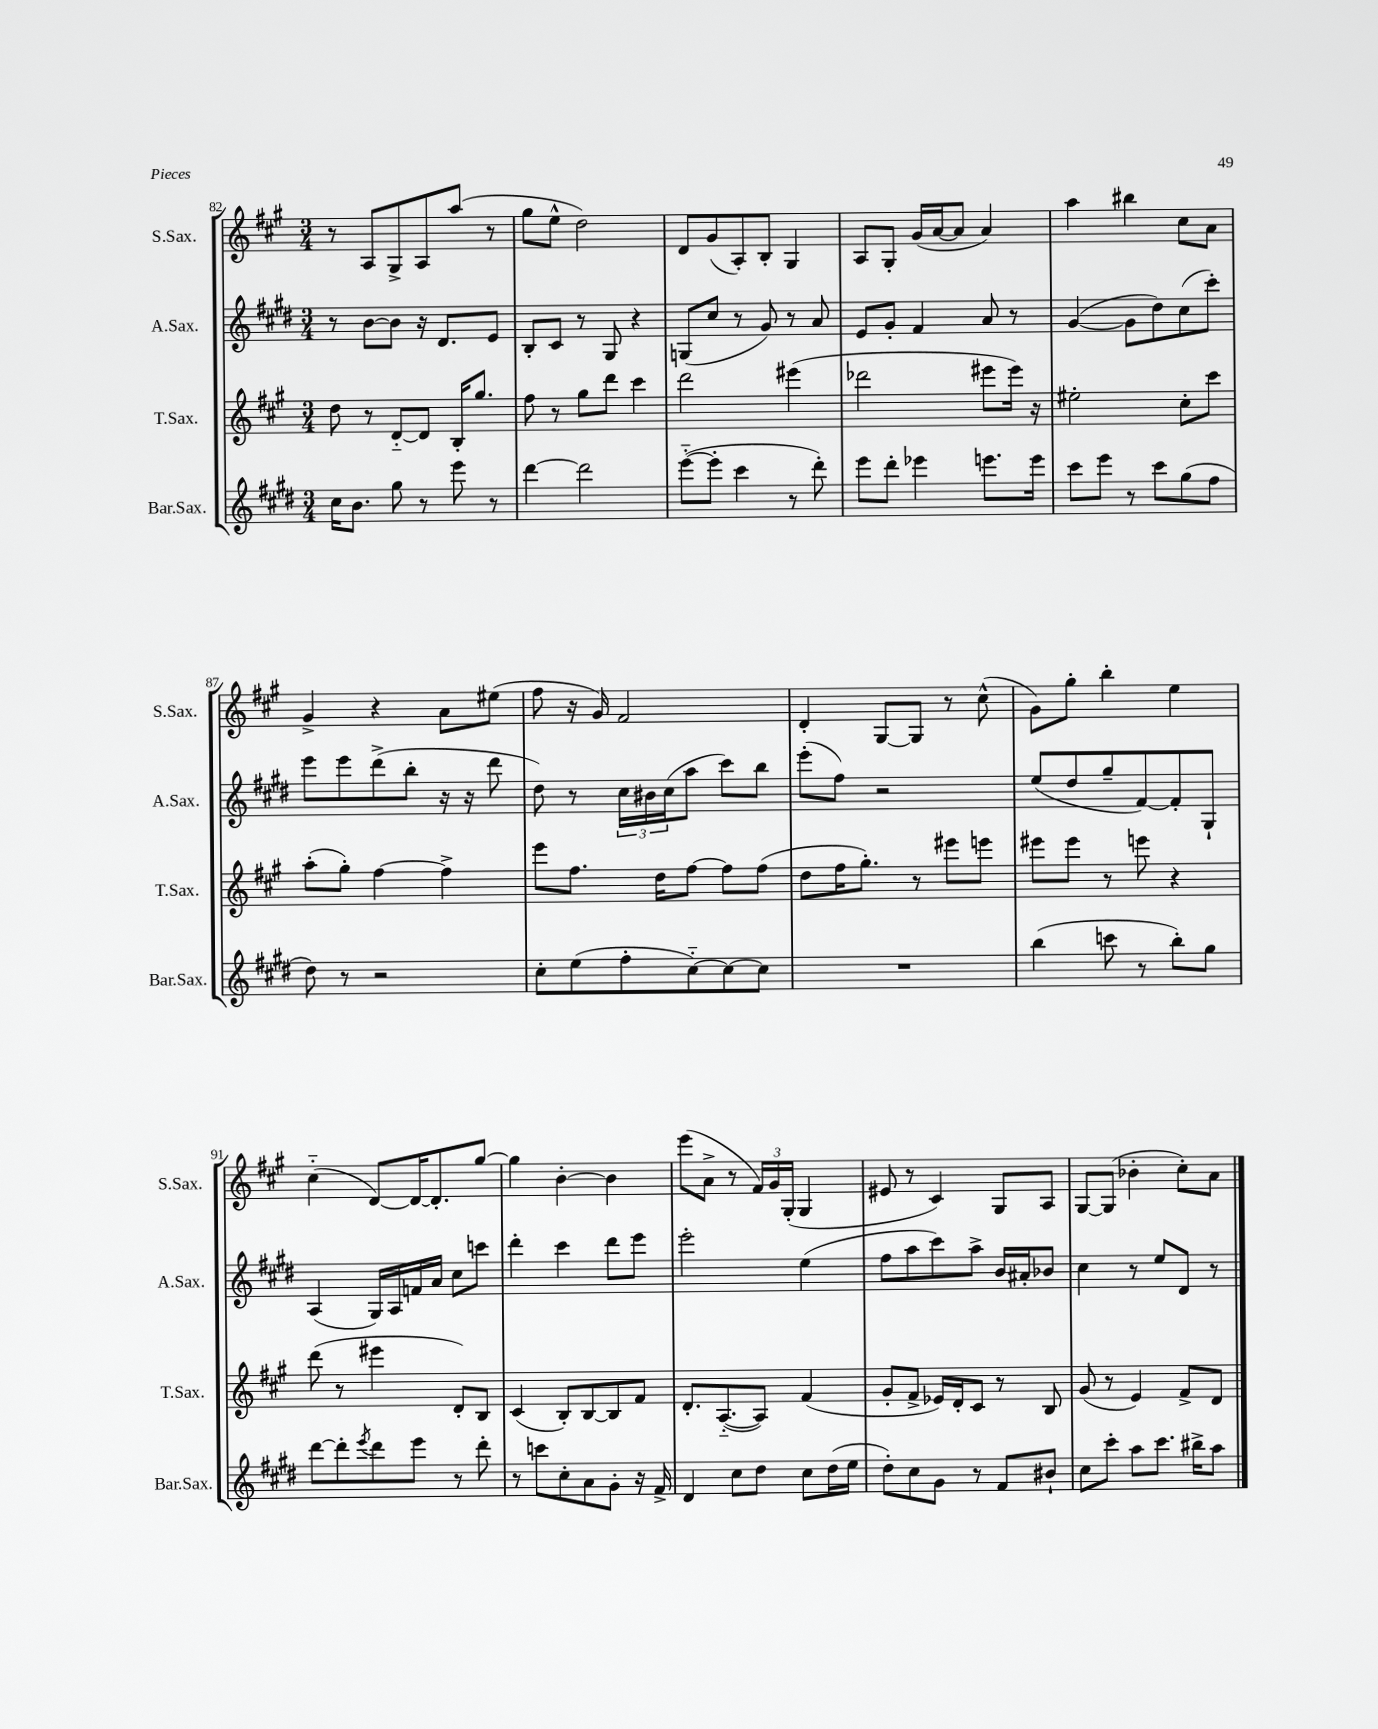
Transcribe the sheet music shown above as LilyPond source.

<<
\new StaffGroup <<
\new Staff = "s0" \with { instrumentName = "S.Sax." shortInstrumentName = "S.Sax." } {
    \clef treble \key a \major \numericTimeSignature \time 3/4
    r8 a8 gis8-> a8 a''8( r8 |
    gis''8 e''8-^ d''2) |
    d'8 gis'8( a8-.) b8-. gis4 |
    a8 gis8-. gis'16( a'16~ a'8 a'4) |
    a''4 bis''4 cis''8 a'8 |
    gis'4-> r4 a'8 eis''8( |
    fis''8 r16 gis'16) fis'2 |
    d'4-. gis8~ gis8 r8 cis''8-^( |
    gis'8) gis''8-. b''4-. e''4 |
    cis''4-_( d'8~) d'16~ d'8.-. gis''8~ |
    gis''4 b'4~-. b'4 |
    e'''8( a'8-> r8 \tuplet 3/2 { fis'16) gis'16 gis16-.( } gis4 |
    eis'8 r8 cis'4) gis8 a8 |
    gis8~ gis8( bes'4-. cis''8-.) a'8 \bar "|." |
}
\new Staff = "s1" \with { instrumentName = "A.Sax." shortInstrumentName = "A.Sax." } {
    \clef treble \key e \major \numericTimeSignature \time 3/4
    r8 b'8~ b'8 r16 dis'8. e'8 |
    b8-. cis'8 r8 gis8 r4 |
    g8( cis''8 r8 gis'8) r8 a'8 |
    e'8 gis'8-. fis'4 a'8 r8 |
    gis'4~( gis'8 dis''8) cis''8( cis'''8-.) |
    e'''8 e'''8 dis'''8->( b''8-. r16 r16 dis'''8 |
    dis''8) r8 \tuplet 3/2 { cis''16 bis'16 cis''16( } a''8 cis'''8) b''8 |
    e'''8-.( fis''8) r2 |
    e''8( dis''8 gis''8-- fis'8~) fis'8-. gis8-! |
    a4( gis16) a16 f'16 a'16 cis''8 c'''8 |
    dis'''4-. cis'''4 dis'''8 e'''8 |
    e'''2-. e''4( |
    fis''8 a''8 cis'''8) a''8-> b'16 ais'16-. bes'8 |
    cis''4 r8 e''8 dis'8 r8 \bar "|." |
}
\new Staff = "s2" \with { instrumentName = "T.Sax." shortInstrumentName = "T.Sax." } {
    \clef treble \key a \major \numericTimeSignature \time 3/4
    d''8 r8 d'8~-_ d'8 b16-. gis''8. |
    fis''8 r8 gis''8 d'''8 cis'''4 |
    d'''2 eis'''4( |
    des'''2 eis'''8 eis'''16) r16 |
    eis''2-. cis''8-. cis'''8 |
    a''8-.( gis''8-.) fis''4~ fis''4-> |
    e'''8 fis''8. d''16 fis''8~ fis''8 fis''8( |
    d''8 fis''16 gis''8.-.) r8 eis'''8 e'''8 |
    eis'''8 eis'''8 r8 e'''8 r4 |
    d'''8( r8 eis'''4 d'8-.) b8 |
    cis'4( b8-.) b8~ b8 fis'8 |
    d'8.-. a8.~-_( a8) fis'4( |
    gis'8-. fis'8-> ees'16) d'16-. cis'8 r8 b8 |
    gis'8( r8 e'4) fis'8-> d'8 \bar "|." |
}
\new Staff = "s3" \with { instrumentName = "Bar.Sax." shortInstrumentName = "Bar.Sax." } {
    \clef treble \key e \major \numericTimeSignature \time 3/4
    cis''16 b'8. gis''8 r8 e'''8 r8 |
    dis'''4~ dis'''2 |
    e'''8~-_( e'''8-. cis'''4 r8 dis'''8-.) |
    e'''8 dis'''8-. ees'''4 e'''8. e'''16 |
    cis'''8 e'''8 r8 cis'''8 gis''8( fis''8 |
    dis''8) r8 r2 |
    cis''8-. e''8( fis''8-. cis''8~-_) cis''8~ cis''8 |
    R2. |
    b''4( c'''8 r8 b''8-.) gis''8 |
    dis'''8~ dis'''8-. \acciaccatura { e'''8 } dis'''8 e'''8 r8 dis'''8-. |
    r8 c'''8 cis''8-. a'8 gis'8-. r16 fis'16-> |
    dis'4 cis''8 dis''8 cis''8 dis''16( e''16 |
    dis''8-.) cis''8 gis'8 r8 fis'8 bis'8-! |
    cis''8 cis'''8-. a''8 cis'''8. bis''16-> a''8 \bar "|." |
}
>>
>>
\layout { \context { \Score currentBarNumber = #82 } }
